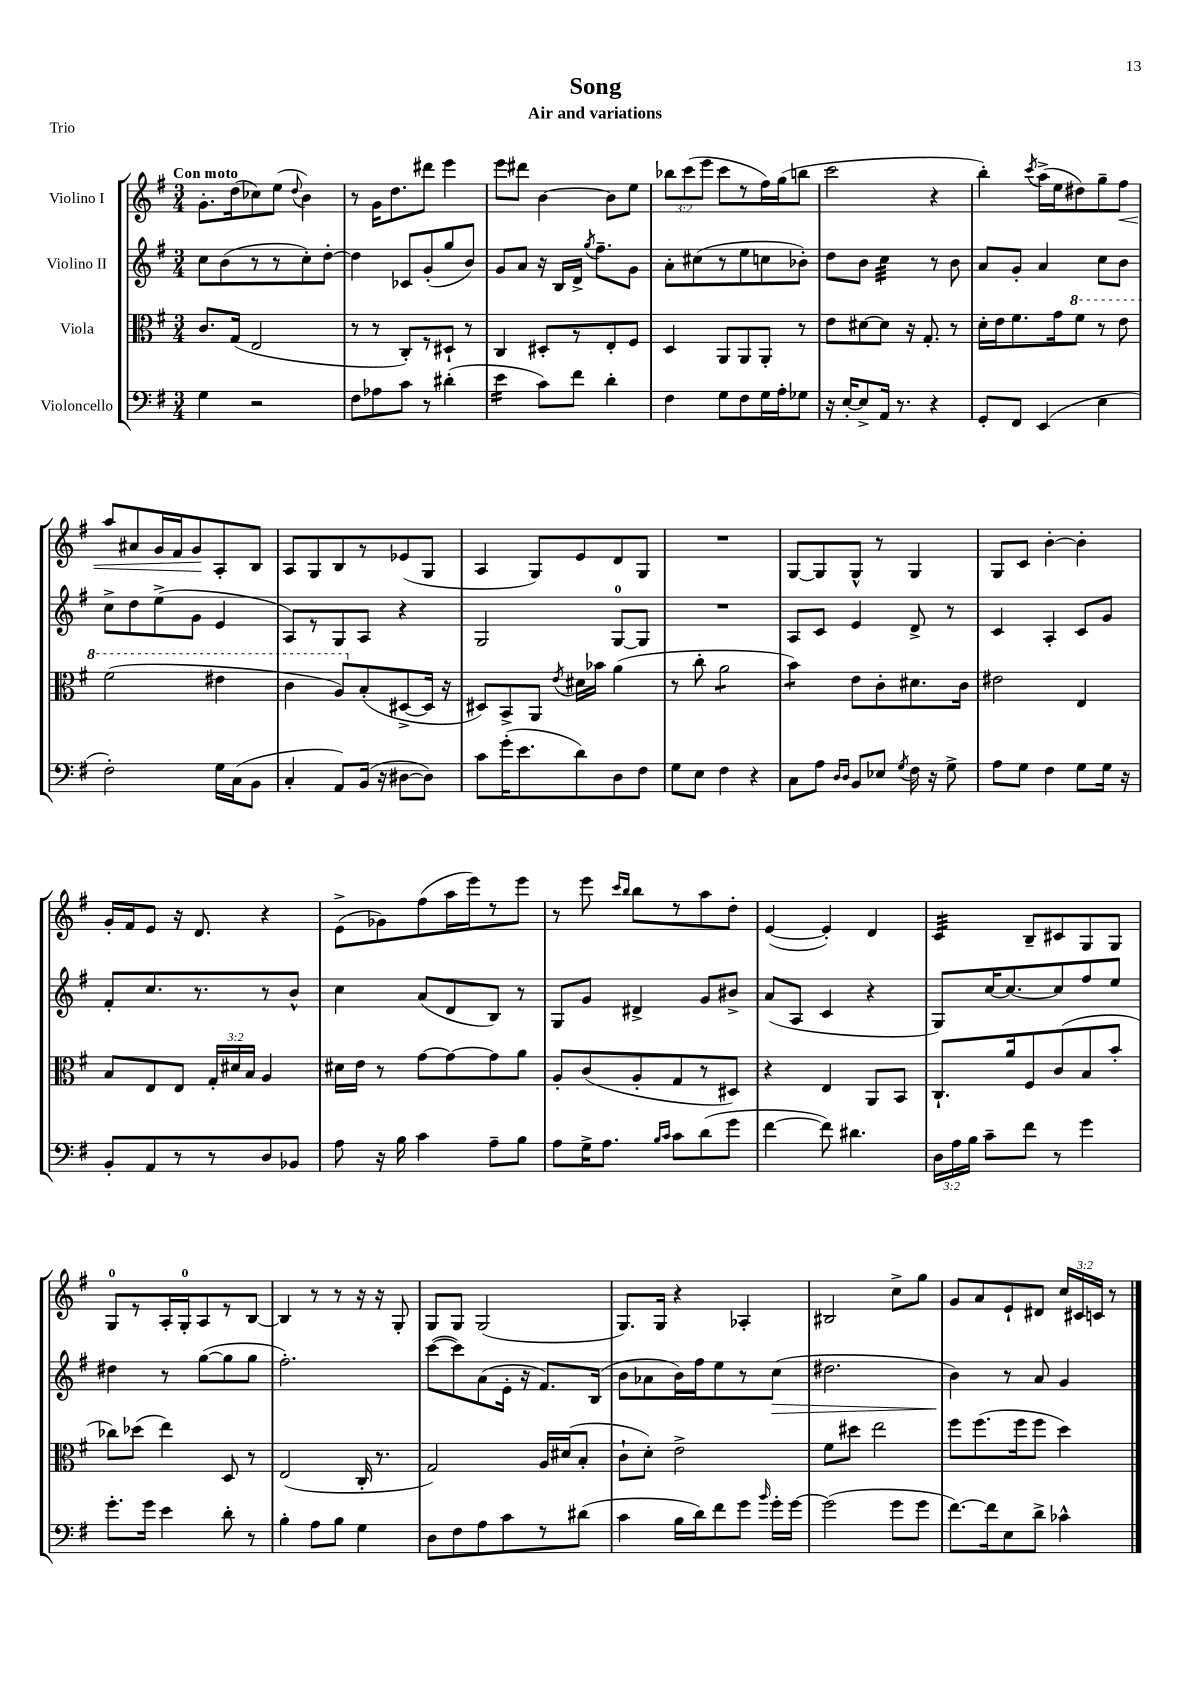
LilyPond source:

\header { title = "Song" subtitle = "Air and variations" piece = "Trio" }
<<
\new StaffGroup <<
\new Staff = "s0" \with { instrumentName = "Violino I" } {
    \clef treble \key g \major \numericTimeSignature \time 3/4 \override Staff.TupletNumber.text = #tuplet-number::calc-fraction-text \tempo "Con moto"
    \autoBeamOff g'8.[-. d''16( ces''8) e''8]( \appoggiatura { d''8 } b'4) |
    r8 g'16[ d''8. dis'''8] e'''4 |
    e'''8[ dis'''8] b'4~ b'8[ e''8] |
    \tuplet 3/2 { bes''8[ c'''8( e'''8] } c'''8[ r8 fis''16) g''16( b''8] |
    c'''2 r4 |
    b''4-.) \acciaccatura { c'''8 } a''16[->( e''16 dis''8) g''8-- fis''8]\< |
    a''8[ ais'8 g'16 fis'16 g'8\! a8-. b8] |
    a8[ g8 b8 r8 ees'8( g8] |
    a4 g8[) e'8 d'8 g8] |
    R2. |
    g8[~ g8 g8]-^ r8 g4 |
    g8[ c'8] b'4~-. b'4-. |
    g'16[-. fis'16 e'8] r16 d'8. r4 |
    e'8[->( ges'8) fis''8( a''16 e'''16) r8 e'''8] |
    r8 e'''8 \grace { c'''16[ b''16] } b''8[ r8 a''8 d''8]-. |
    e'4~( e'4-.) d'4 |
    c'4:32 b8[-- cis'8 g8 g8] |
    g8[-0 r8 a16-. g16-0-. a8 r8 b8]~ |
    b4 r8 r8 r16 r16 g8-. |
    g8[ g8] g2( |
    g8.[) g16] r4 aes4-. |
    bis2 c''8[-> g''8] |
    g'8[ a'8 e'8-! dis'8] \tuplet 3/2 { c''16[ cis'16 c'16] } r8 \bar "|." |
}
\new Staff = "s1" \with { instrumentName = "Violino II" } {
    \clef treble \key g \major \numericTimeSignature \time 3/4
    \autoBeamOff c''8[ b'8( r8 r8 c''8-.) d''8]~-. |
    d''4 ces'8[ g'8-.( g''8 b'8]) |
    g'8[ a'8] r16 b16[ d'16]-> \acciaccatura { g''8 } fis''8.[-- g'8] |
    a'8[-. cis''8( r8 e''8 c''8 bes'8]-.) |
    d''8[ b'8] c''4:32 r8 b'8 |
    a'8[ g'8]-. a'4 c''8[ b'8] |
    c''8[-> d''8 e''8->( g'8] e'4 |
    a8[) r8 g8 a8] r4 |
    g2 g8[-0~ g8] |
    R2. |
    a8[ c'8] e'4 d'8-> r8 |
    c'4 a4-. c'8[ g'8] |
    fis'8[-. c''8. r8. r8 b'8]-^ |
    c''4 a'8[( d'8 b8]) r8 |
    g8[ g'8] dis'4-> g'8[ bis'8]-> |
    a'8[( a8] c'4 r4 |
    g8[) c''16~ c''8.~ c''8 fis''8 e''8] |
    dis''4 r8 g''8[~( g''8 g''8] |
    fis''2.-.) |
    c'''8[~( c'''8) a'8( e'16]-. r16 fis'8.[) b16]( |
    b'8[ aes'8 b'16) fis''16 e''8 r8 c''8]\>( |
    dis''2. |
    b'4\!) r8 a'8 g'4 \bar "|." |
}
\new Staff = "s2" \with { instrumentName = "Viola" } {
    \clef alto \key g \major \numericTimeSignature \time 3/4 \override Staff.TupletNumber.text = #tuplet-number::calc-fraction-text
    \autoBeamOff c'8.[ g16]( e2 |
    r8 r8 c8[-.) r8 dis8]-! r8 |
    c4 dis8[-. r8 e8-. fis8] |
    d4 a,8[ a,8 a,8]-. r8 |
    e'8[ dis'8~ dis'8] r16 g8.-. r8 |
    d'16[-. e'16 fis'8. g'16 \ottava #1 fis''8] r8 e''8 |
    fis''2( eis''4 |
    c''4 a'8[) \ottava #0 b8-.( dis8~-> dis16] r16 |
    dis8[) b,8-> a,8] \acciaccatura { e'8 } dis'16[ bes'16] a'4( |
    r8 c''8-. a'2:8 |
    b'4:8) e'8[ c'8-. dis'8. c'16] |
    eis'2 e4 |
    b8[ e8 e8] \tuplet 3/2 { g16[-. dis'16 b16] } a4 |
    dis'16[ e'16] r8 g'8[~ g'8~ g'8 a'8] |
    a8[-. c'8( a8-. g8 r8 dis8]) |
    r4 e4 a,8[ b,8] |
    c8.[-! a'16 fis8 c'8( b8 b'8]-. |
    ces''8[) des''8]( e''4) d8 r8 |
    e2( c16-. r8. |
    g2) a16[ dis'16( b8]-. |
    c'8[-! d'8]-.) e'2-> |
    fis'8[ dis''8] e''2 |
    fis''8[ fis''8.( fis''16 fis''8] d''4) \bar "|." |
}
\new Staff = "s3" \with { instrumentName = "Violoncello" } {
    \clef bass \key g \major \numericTimeSignature \time 3/4 \override Staff.TupletNumber.text = #tuplet-number::calc-fraction-text
    \autoBeamOff g4 r2 |
    fis8[ aes8 c'8] r8 dis'4-.( |
    e'4:16 c'8[) fis'8] d'4-. |
    fis4 g8[ fis8 g16 a16-. ges8] |
    r16 e16[~-. e8-> a,16] r8. r4 |
    g,8[-. fis,8] e,4( e4 |
    fis2-.) g16[ c16( b,8] |
    c4-. a,8[) b,16]( r16 dis8[~ dis8]) |
    c'8[ g'16-.( e'8. d'8) d8 fis8] |
    g8[ e8] fis4 r4 |
    c8[ a8] \grace { d16[ d16] } b,8[ ees8] \acciaccatura { g8 } fis16 r16 g8-> |
    a8[ g8] fis4 g8[ g16] r16 |
    b,8[-. a,8 r8 r8 d8 bes,8] |
    a8 r16 b16 c'4 a8[-- b8] |
    a8[ g16-> a8.] \grace { b16[ c'16] } c'8[ d'8( g'8] |
    fis'4~ fis'8) dis'4. |
    \tuplet 3/2 { d16[ a16 b16] } c'8[-- fis'8] r8 g'4 |
    g'8.[-. g'16] e'4 d'8-. r8 |
    b4-. a8[ b8] g4 |
    d8[ fis8 a8 c'8 r8 dis'8]( |
    c'4 b16[ d'16) fis'8 g'8] \grace { b'16 } g'16[-. g'16]~ |
    g'2( g'8[ g'8] |
    fis'8.[~) fis'16 e8 d'8]-> ces'4-^ \bar "|." |
}
>>
>>
\layout { \context { \Score \remove "Bar_number_engraver" } }
